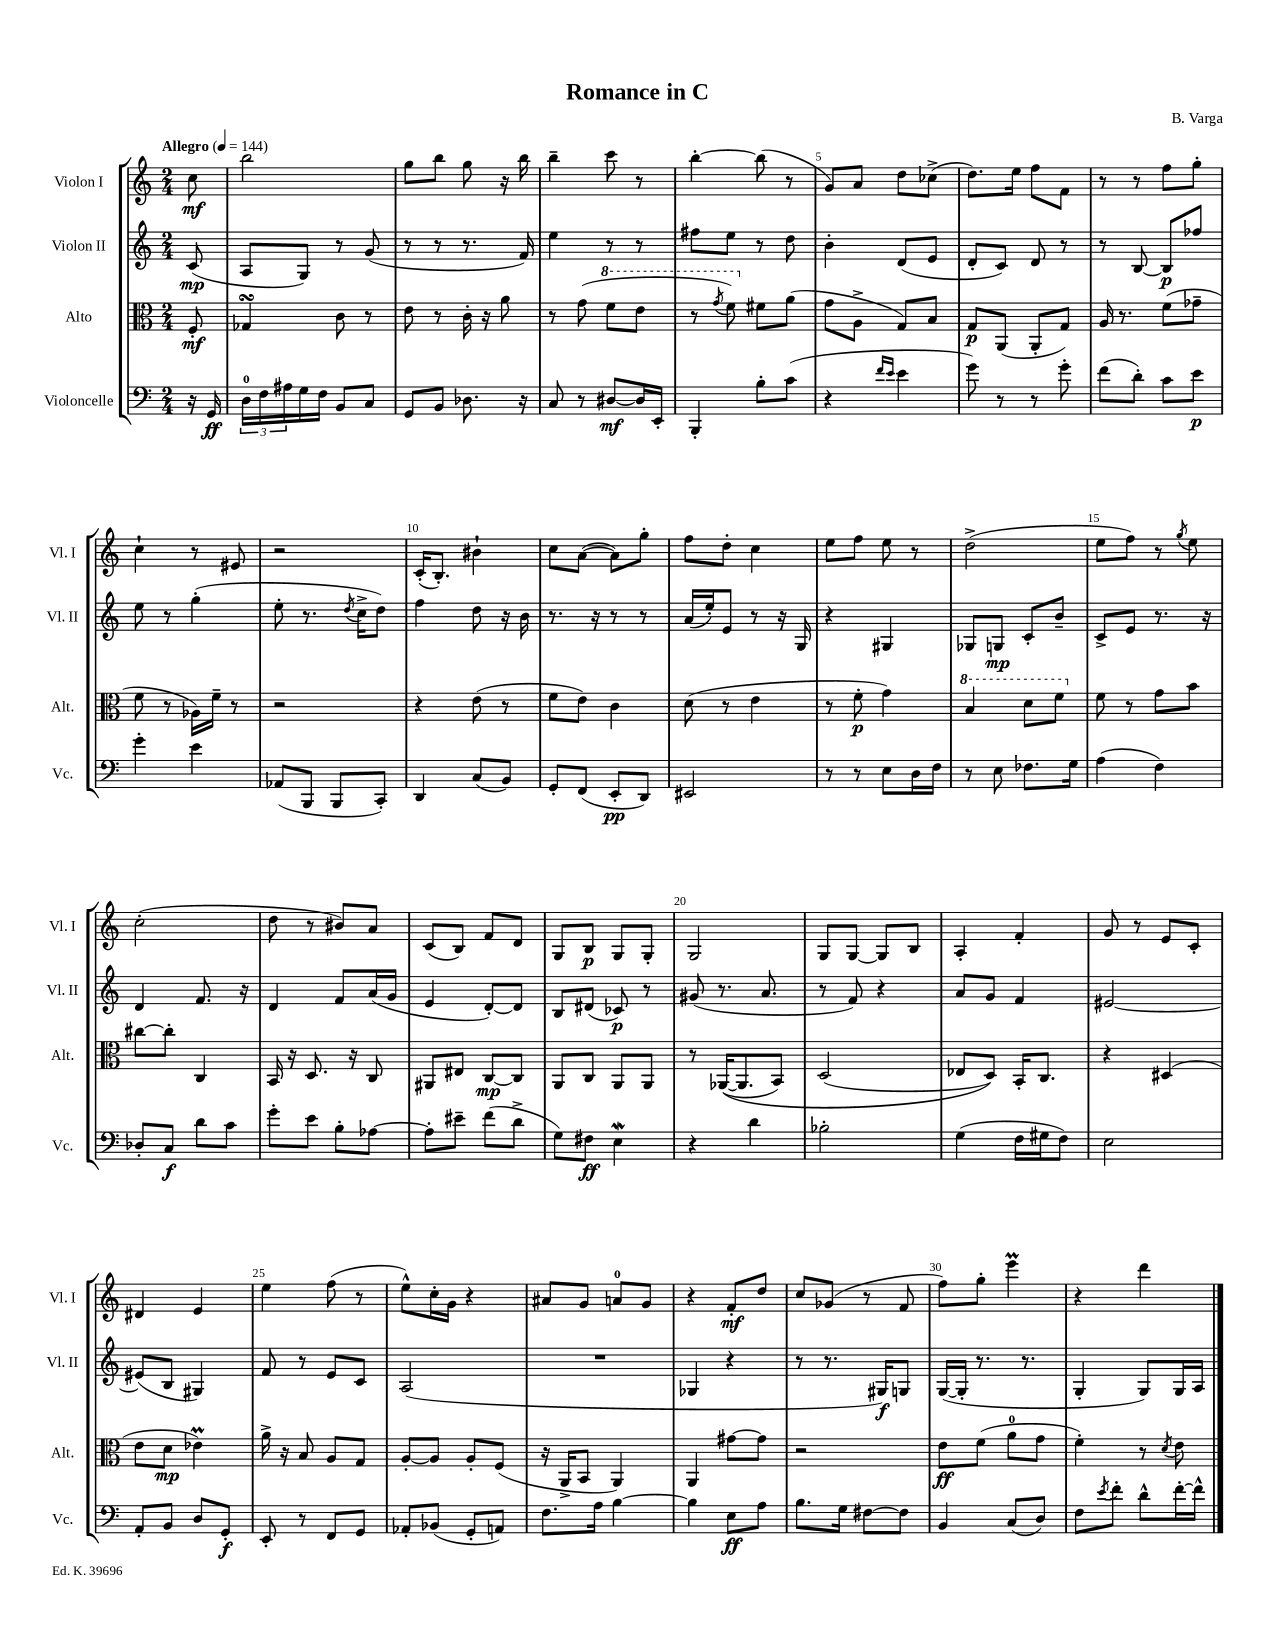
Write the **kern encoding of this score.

**kern	**kern	**kern	**kern
*staff4	*staff3	*staff2	*staff1
*clefF4	*clefC3	*clefG2	*clefG2
*k[]	*k[]	*k[]	*k[]
*M2/4	*M2/4	*M2/4	*M2/4
*MM144	*MM144	*MM144	*MM144
16r	8F'	(8c	8cc
16GG	.	.	.
=	=	=	=
24D	4G-	8A	2bb
24F	.	.	.
24A#	.	.	.
16G	.	8G)	.
16F	.	.	.
8BB	8c	8r	.
8C	8r	(8g	.
=	=	=	=
8GG	8e	8r	8gg
8BB	8r	8r	8bb
8.D-	16c'	8.r	8gg
.	16r	.	.
.	8a	.	16r
16r	.	16f)	16bb
=	=	=	=
8C	8r	4ee	4bb~
8r	(8g	.	.
[8D#	8ff	8r	8ccc
16D#]	8ee	8r	8r
16EE'	.	.	.
=	=	=	=
4BBB'	8r	8ff#	[4bb'
.	8qgg	.	.
.	8ff)	8ee	.
8B'	8f#	8r	(8bb]
(8c	(8a	8dd	8r
=	=	=	=
4r	8g	4b'	8g)
.	8A^	.	8a
16qqf	.	.	.
16qqe	.	.	.
4e	8G)	(8d	8dd
.	8B	8e	(8cc-^
=	=	=	=
8g)	8G	8d'	8.dd)
8r	(8AA	8c)	.
.	.	.	16ee
8r	8AA'	8d	8ff
8g'	8G)	8r	8f
=	=	=	=
(8f	16A	8r	8r
.	8.r	.	.
8d')	.	[8B	8r
8c	(8f	8B]	8ff
8e	8g-~	8ff-	8gg'
=	=	=	=
4g'	8f	8ee	4cc`
.	8r	8r	.
4e	16A-)	(4gg'	8r
.	16f~	.	.
.	8r	.	8e#
=	=	=	=
(8AA-	2r	8ee'	2r
8BBB	.	8.r	.
8BBB	.	.	.
.	.	8qdd	.
.	.	16cc^	.
8CC')	.	8dd)	.
=	=	=	=
4DD	4r	4ff	(16c'
.	.	.	8.B')
(8C	(8e	8dd	4b#`
8BB)	8r	16r	.
.	.	16b	.
=	=	=	=
8GG'	8f	8.r	8cc
(8FF	8e)	.	([8a
.	.	16r	.
8EE'	4c	8r	8a])
8DD)	.	8r	8gg'
=	=	=	=
2EE#	(8d	(16a	8ff
.	.	16ee')	.
.	8r	8e	8dd'
.	4e	8r	4cc
.	.	16r	.
.	.	16G	.
=	=	=	=
8r	8r	4r	8ee
8r	8f'	.	8ff
8E	4g)	4G#	8ee
16D	.	.	8r
16F	.	.	.
=	=	=	=
8r	4b	8G-	(2dd^
8E	.	8G	.
8.F-	8dd	8c'	.
.	8ff	8b~	.
16G	.	.	.
=	=	=	=
(4A	8f	8c^	8ee
.	8r	8e	8ff)
4F)	8g	8.r	8r
.	.	.	8qgg
.	8b	.	8ee
.	.	16r	.
=	=	=	=
8D-'	[8cc#	4d	(2cc'
8C	8cc#']	.	.
8d	4C	8.f	.
8c	.	.	.
.	.	16r	.
=	=	=	=
8g'	16BB	4d	8dd
.	16r	.	.
8e	8.D	.	8r
8B'	.	8f	8b#)
.	16r	.	.
[8A-	8C	(16a	8a
.	.	16g	.
=	=	=	=
8A-']	8AA#	4e	(8c
8e#~	8E#	.	8B)
(8f	[8C	[8d')	8f
8d^	8C]	8d]	8d
=	=	=	=
8G)	8AA	8B	8G
8F#	8C	(8d#	8B
4E	8AA	8c-)	8G
.	8AA	8r	8G'
=	=	=	=
4r	8r	(8g#	2G
.	&(([16AA-	8.r	.
.	8.AA-]	.	.
4d	.	.	.
.	.	8.a	.
.	8BB)	.	.
=	=	=	=
2B-'	(2D	8r	8G
.	.	8f)	[8G
.	.	4r	8G]
.	.	.	8B
=	=	=	=
(4G	8E-	8a	4A'
.	8D)&)	8g	.
16F	16BB'	4f	4f'
16G#	8.C	.	.
8F)	.	.	.
=	=	=	=
2E	4r	[2e#	8g
.	.	.	8r
.	(4D#	.	8e
.	.	.	8c'
=	=	=	=
8AA'	8e	(8e#]	4d#
8BB	8d	8B	.
8D	4e-)	4G#)	4e
8GG'	.	.	.
=	=	=	=
8EE'	16a^	8f	4ee
.	16r	.	.
8r	8B	8r	.
8FF	8A	8e	(8ff
8GG	8G	8c	8r
=	=	=	=
8AA-'	[8A'	(2A	8ee^^)
(8BB-	8A]	.	16cc'
.	.	.	16g
8GG'	8A'	.	4r
8AA)	(8F	.	.
=	=	=	=
8.F	16r	2r	8a#
.	16AA^	.	.
.	8BB	.	8g
16A	.	.	.
[4B	4AA)	.	8a
.	.	.	8g
=	=	=	=
4B]	4AA	4G-	4r
8E	[8g#	4r	8f'
8A	8g#]	.	8dd
=	=	=	=
8.B	2r	8r	8cc
.	.	8.r	(8g-
16G	.	.	.
[8F#	.	.	8r
.	.	16G#)	.
8F#]	.	8G	8f
=	=	=	=
4BB	8e	([16G	8ff)
.	.	16G']	.
.	(8f	8.r	8gg'
(8C	8a	.	4eee
.	.	8.r	.
8D)	8g	.	.
=	=	=	=
8F	4f')	4G'	4r
8qe	.	.	.
8f'	.	.	.
8d^^	8r	8G)	4ddd
.	8qd	.	.
[16f'	8e	16G	.
16f^^]	.	16A	.
==	==	==	==
*-	*-	*-	*-
